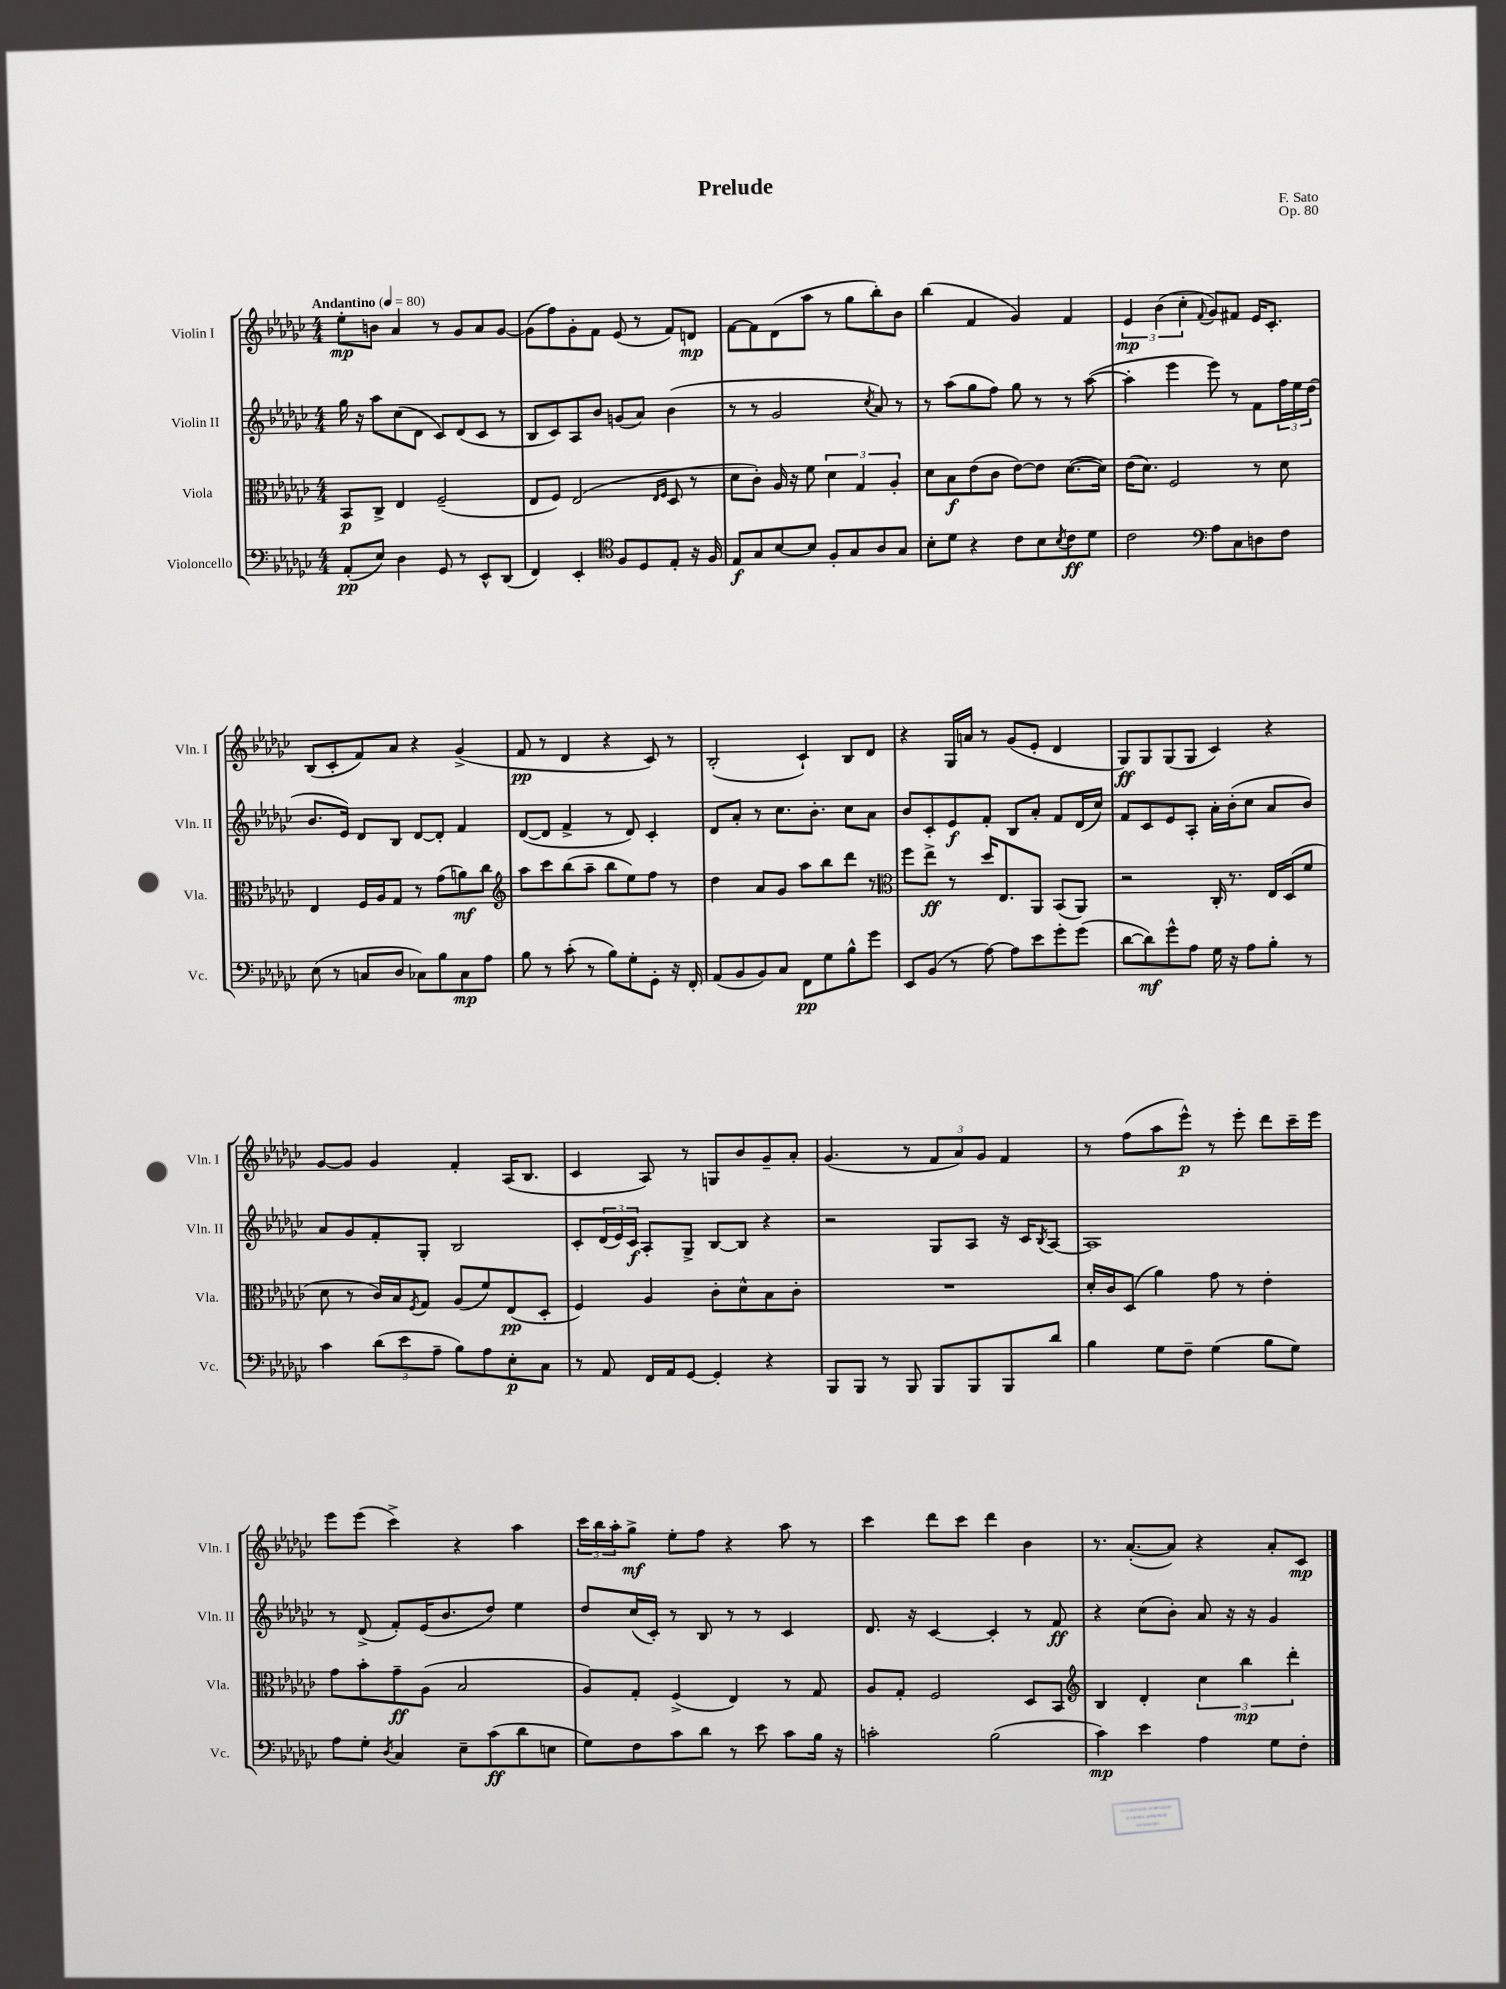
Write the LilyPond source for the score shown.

\header { title = "Prelude" composer = "F. Sato" opus = "Op. 80" }
<<
\new StaffGroup <<
\new Staff = "s0" \with { instrumentName = "Violin I" shortInstrumentName = "Vln. I" } {
    \clef treble \key ges \major \numericTimeSignature \time 4/4 \tempo "Andantino" 4 = 80
    ees''8-.\mp b'8 aes'4 r8 ges'8 aes'8 ges'8~ |
    ges'8( f''8) ges'8-. f'8 ees'8( r8 f'8) d'8\mp |
    f'8~ f'8 des'8( aes''8 r8 ges''8 bes''8-.) bes'8 |
    bes''4( f'4 ges'4) f'4 |
    \tuplet 3/2 { ees'4\mp bes'4( ces''4-. } \appoggiatura { f'8 } ges'8) fis'8 ees'16 ces'8.-. |
    bes8( ces'8-. f'8) aes'8 r4 ges'4->( |
    f'8\pp r8 des'4 r4 ces'8) r8 |
    bes2-.( ces'4-!) bes8 des'8 |
    r4 ges16 a'16 r8 ges'8( ees'8-. des'4 |
    ges8\ff) ges8 ges8( ges8 ces'4) r4 |
    ges'8~ ges'8 ges'4 f'4-. aes16( bes8. |
    ces'4 aes8) r8 g8 bes'8 ges'8-- aes'8-. |
    ges'4.( r8 \tuplet 3/2 { f'8 aes'8) ges'8 } f'4 |
    r8 f''8( aes''8 ees'''8-^\p) r8 ees'''8-. des'''8 ces'''16-- ees'''16 |
    ees'''8 ees'''8( ces'''4->) r4 aes''4 |
    \tuplet 3/2 { ces'''16 bes''16 aes''16-. } ges''8->\mf ees''8-. f''8 r4 aes''8 r8 |
    ces'''4 des'''8 ces'''8 des'''4 bes'4 |
    r8. aes'8.~-.( aes'8) r4 aes'8-. ces'8\mp \bar "|." |
}
\new Staff = "s1" \with { instrumentName = "Violin II" shortInstrumentName = "Vln. II" } {
    \clef treble \key ges \major \numericTimeSignature \time 4/4
    ges''16 r16 aes''8 ces''8( des'8 ces'8) des'8( ces'8 r8 |
    bes8 ces'8) aes8 bes'8 g'8( aes'8) bes'4( |
    r8 r8 ges'2 \acciaccatura { ces''8 } aes'8) r8 |
    r8 aes''8( ges''8 f''8) ges''8 r8 r8 aes''8~( |
    aes''4-. ees'''4 ees'''8) r8 f'8 \tuplet 3/2 { f''16 ees''16 des''16( } |
    bes'8. ees'16) des'8 bes8 des'8~ des'8-. f'4 |
    des'8~( des'8 f'4-> r8 des'8) ces'4-. |
    des'8 aes'8-. r8 ces''8. bes'8.-. ces''8 aes'8 |
    bes'8 ces'8-. ees'8\f f'8-. bes8 aes'8-. f'8 des'16( ces''16) |
    f'8 ces'8 ees'8 aes8-. aes'16-. bes'16-.( ces''8 aes'8 bes'8) |
    aes'8 ges'8 f'8-. ges8-. bes2 |
    ces'8-. \tuplet 3/2 { des'16( ees'16) ces'16\f } aes8-. ges8-> bes8~ bes8 r4 |
    r2 ges8 aes8 r16 ces'16 \acciaccatura { bes8 } aes8~ |
    aes1 |
    r8 des'8->( f'8-.) ees'16( bes'8. des''8) ees''4 |
    des''8 ces''16( ces'16-.) r8 bes8 r8 r8 ces'4 |
    des'8. r16 ces'4~ ces'4-. r8 f'8\ff |
    r4 ces''8( bes'8-.) aes'8 r16 r16 ges'4 \bar "|." |
}
\new Staff = "s2" \with { instrumentName = "Viola" shortInstrumentName = "Vla." } {
    \clef alto \key ges \major \numericTimeSignature \time 4/4
    bes,8\p ces8-> ees4 f2--( |
    ees8 f8) ees2( \grace { ees16 f16 } des8 r8 |
    des'8 ces'8-.) aes16 r16 f'8 \tuplet 3/2 { des'4 ges4 aes4-. } |
    des'8 bes8\f ees'8( ces'8 ees'8~) ees'8 des'8.~( des'16) |
    ees'16( des'8.) f2 r8 des'8 |
    ees4 f16 aes16 ges8 r8 ges'8( a'8\mf) ces''8 |
    \clef treble aes''8 ces'''8 bes''8( aes''8-- bes''8 ees''8) f''8 r8 |
    des''4 aes'8 ges'8 aes''8 bes''8 des'''8 r8 |
    \clef alto f''8 ees''8->\ff r8 des''16 ees8. aes,8 bes,8( aes,8) |
    r2 ces16-. r8. ees16 des16( f'8 |
    des'8 r8 ces'16) bes16 \acciaccatura { f8 } ges8 aes8( f'8) ees8\pp( des8-. |
    f4) aes4 ces'8-. des'8-^ bes8 ces'8-. |
    R1 |
    des'16-. ces'16 des8( aes'4) ges'8 r8 ees'4-. |
    ges'8 bes'8-. ges'8--\ff aes8( bes2 |
    aes8) ges8-. f4->( ees4) r8 ges8 |
    aes8 ges8-. f2 des8 bes,8 |
    \clef treble bes4 des'4-. \tuplet 3/2 { ces''4 bes''4\mp des'''4-. } \bar "|." |
}
\new Staff = "s3" \with { instrumentName = "Violoncello" shortInstrumentName = "Vc." } {
    \clef bass \key ges \major \numericTimeSignature \time 4/4
    aes,8-.\pp( ees8) des4 ges,8 r8 ees,8-^ des,8( |
    f,4) ees,4-. \clef tenor f8 des8 ees8-. r16 f16 |
    ees8\f ges8 bes8~ bes8 f8-. ges8 aes8 ges8 |
    bes8-. des'8 r4 ces'8 bes8 \acciaccatura { bes8 } ces'8\ff des'8 |
    ces'2 \clef bass aes8 ces8 d8 f8 |
    ees8( r8 c8 des8 ces8) bes8 ces8\mp aes8 |
    bes8 r8 ces'8-.( r8 bes8) ges8-. ges,8-. r16 f,16-. |
    aes,8( bes,8 bes,8) ces8 f,8\pp ges8 bes8-^ ges'8 |
    ees,8 bes,8( r8 aes8~) aes8 ees'8 ges'8-. ges'8( |
    des'8~ des'8\mf) ges'8-^ aes8 ges16 r16 aes8 bes8-. r8 |
    ces'4 \tuplet 3/2 { des'8( ees'8 aes8-- } bes8) aes8 ees8-.\p ces8 |
    r8 aes,8 f,16 aes,16 ges,8~ ges,4-. r4 |
    bes,,8 bes,,8 r8 bes,,8 bes,,8 bes,,8 bes,,8 des'8 |
    bes4 ges8 f8-- ges4( bes8 ges8) |
    aes8 ges8-. \acciaccatura { des8 } ces4 ees8-- ces'8\ff( des'8 e8 |
    ges8) f8 ces'8 des'8 r8 ees'8 ces'8 bes16 r16 |
    c'2-. bes2( |
    ces'4\mp) ees'4 aes4 ges8 f8-. \bar "|." |
}
>>
>>
\layout { \context { \Score \remove "Bar_number_engraver" } }
